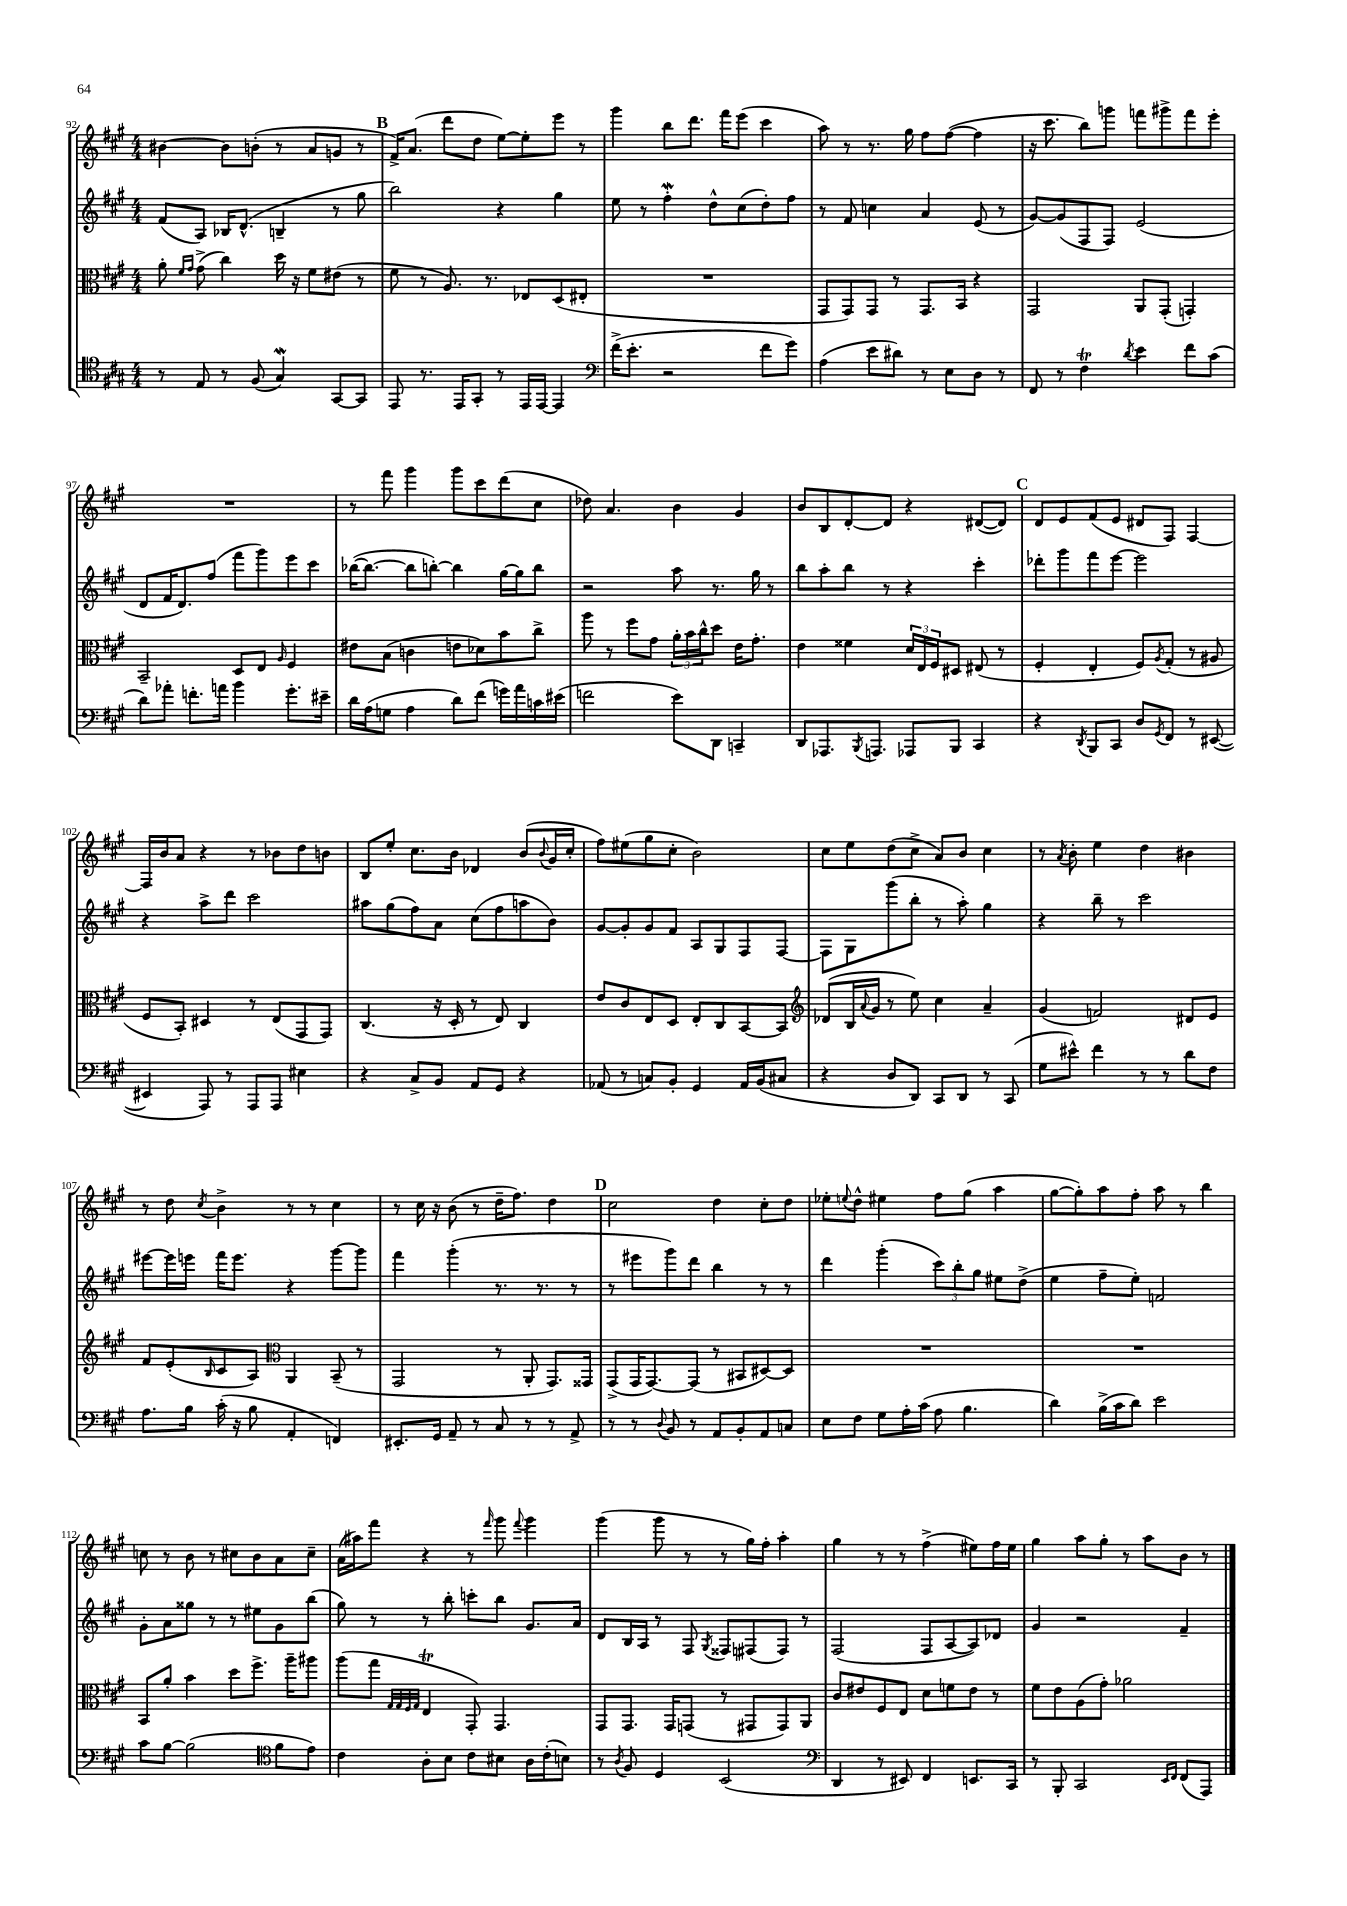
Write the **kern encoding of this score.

**kern	**kern	**kern	**kern
*staff4	*staff3	*staff2	*staff1
*clefC4	*clefC3	*clefG2	*clefG2
*k[f#c#g#]	*k[f#c#g#]	*k[f#c#g#]	*k[f#c#g#]
*M4/4	*M4/4	*M4/4	*M4/4
8r	8a'	(8f#	[4b#
.	16qqf#	.	.
.	16qqg#	.	.
8E	(8g#^	8A)	.
8r	4cc#)	16B-	8b#]
.	.	(8.d^^	.
(8F#	.	.	(8b'
4G#)	16dd	4B~	8r
.	16r	.	.
.	8f#	.	8a
[8GG#	(8e#	8r	8g
8GG#]	8r	8gg#	8r
=	=	=	=
8EE	8f#	2bb)	16f#^)
.	.	.	(8.a
8.r	8r	.	.
.	8.A)	.	8ddd
16EE	.	.	.
8GG#'	.	.	8dd
.	8.r	.	.
8r	.	4r	[8ee)
16EE	8E-	.	8ee']
[16EE	.	.	.
4EE]	(8D	4gg#	8eee
.	8E#'	.	8r
=	=	=	=
*clefF4	*	*	*
(16f#^	1r	8ee	4ggg#
8.e'	.	.	.
.	.	8r	.
2r	.	4ff#'	8bb
.	.	.	8.ddd
.	.	8dd^^	.
.	.	.	16fff#
.	.	(8cc#	(8eee
8f#	.	8dd')	4ccc#
8g#)	.	8ff#	.
=	=	=	=
(4A	8GG#	8r	8aa)
.	8GG#)	8f#	8r
8e	8GG#	4cc	8.r
8d#)	8r	.	.
.	.	.	16gg#
8r	8.GG#	4a	8ff#
8E	.	.	([8ff#
.	16BB	.	.
8D	4r	(8e	4ff#]
8r	.	8r	.
=	=	=	=
8FF#	2GG#	[8g#)	16r
.	.	.	8.ccc#
8r	.	(8g#]	.
4F#	.	8F#	8bb)
.	.	8F#)	8ggg
8qd	.	.	.
4e	8AA	(2e	8fff
.	(8GG#'	.	8ggg#^
8f#	4GG')	.	8fff
(8c#	.	.	8eee'
=	=	=	=
8d)	2BB~	8d	1r
8a-'	.	16f#	.
.	.	8.d)	.
8.f'	.	.	.
.	.	(8ff#	.
16a	.	.	.
4b	8D	8fff#	.
.	8E	8ggg#)	.
.	16qqA	.	.
8.g#'	4F#	8eee	.
.	.	8ccc#	.
16e#~	.	.	.
=	=	=	=
16d	8e#	([16bb-	8r
(16A	.	8.bb-_	.
8G	(8B	.	8fff#
4A	4c	8bb-]	4ggg#
.	.	[8bb')	.
8d)	8e	4bb]	8ggg#
(8f#	8d-)	.	8ccc#
16g)	8b	[16gg#	(8ddd
16a	.	16gg#]	.
16c	8cc#^	8bb	8cc#
(16e#	.	.	.
=	=	=	=
2f	8aa	2r	8dd-)
.	8r	.	4.a
.	8ff#	.	.
.	8g#	.	.
8e)	24a'	8aa	4b
.	24b	.	.
.	24cc#^^	.	.
8DD	8dd	8.r	.
4CC~	16e	.	4g#
.	8.g#'	16gg#	.
.	.	8r	.
=	=	=	=
8DD	4e	8bb	8b
8.AAA-	.	8aa'	8B
.	4f##	8bb	[8d'
8qBBB	.	.	.
8.AAA	.	.	.
.	.	8r	8d]
8AAA-	24d	4r	4r
.	24E	.	.
.	24F#	.	.
8BBB	8D#	.	.
4CC#	(8E#	4ccc#'	([8d#
.	8r	.	8d#])
=	=	=	=
4r	4F#'	8ddd-'	8d
.	.	8ggg#	8e
8qDD	.	.	.
8BBB	4E'	8fff#	(8f#
8CC#	.	[8eee	8e
8D	8F#)	2eee]	8d#
8qGG#	8qA	.	.
8FF#	(8G#'	.	8F#)
8r	8r	.	[4F#
([8EE#	8A#	.	.
=	=	=	=
4EE#]	8F#	4r	16F#]
.	.	.	16b
.	8BB')	.	8a
8AAA)	4D#	8aa^	4r
8r	.	8ddd	.
8AAA	8r	2ccc#	8r
8AAA	(8E	.	8b-
4E#	8GG#	.	8dd
.	8GG#)	.	8b
=	=	=	=
4r	(4.C#	8aa#	8B
.	.	(8gg#	8ee'
8C#^	.	8ff#)	8.cc#
8BB	16r	8a	.
.	16D'	.	16b
8AA	8r	(8cc#	4d-
8GG#	8E)	8ff#	.
4r	4C#	8aa	(8b
.	.	.	8qqb
.	.	8b)	16g#
.	.	.	16cc#'
=	=	=	=
(8AA-	8e	[8g#	8ff#)
8r	8c#	8g#']	(8ee#
8C)	8E	8g#	8gg#
8BB'	8D	8f#	8cc#'
4GG#	8E'	8A	2b)
.	8C#	8G#	.
16AA-	[8BB	8F#	.
(16BB	.	.	.
8C#	8BB]	[8F#	.
=	=	=	=
*	*clefG2	*	*
4r	(8d-	8F#]	8cc#
.	16B	8G#	8ee
.	8qqa	.	.
.	16g#	.	.
8D	8r	(8ggg#	(8dd
8DD)	8ee)	8bb'	8cc#^
8CC#	4cc#	8r	8a)
8DD	.	8aa')	8b
8r	4a~	4gg#	4cc#
(8CC#	.	.	.
=	=	=	=
8G#	(4g#	4r	8r
.	.	.	8qa
8e#^^)	.	.	8b'
4f#	2f)	8bb~	4ee
.	.	8r	.
8r	.	2ccc#	4dd
8r	.	.	.
8d	8d#	.	4b#
8F#	8e	.	.
=	=	=	=
8.A	8f#	[8eee#	8r
.	(8e'	16eee#]	8dd
16B	.	16eee	.
.	16qqB	.	8qcc#
(16c#'	8c#	16fff#	4b^
16r	.	8.eee	.
8B	8A)	.	.
*	*clefC3	*	*
4AA'	4AA	4r	8r
.	.	.	8r
4FF)	(8BB~	[8ggg#	4cc#
.	8r	8ggg#]	.
=	=	=	=
8.EE#'	2GG#	4fff#	8r
.	.	.	16cc#
16GG#	.	.	16r
8AA~	.	(4ggg#'	(8b
8r	.	.	8r
8C#	8r	8.r	16dd~
.	.	.	8.ff#)
8r	8AA'	.	.
.	.	8.r	.
8r	8.GG#)	.	4dd
8AA^	.	8r	.
.	16GG##	.	.
=	=	=	=
8r	(8GG#^	8r	2cc#
8r	16GG#	8eee#	.
.	[8.GG#)	.	.
8qqD	.	.	.
8BB	.	8ggg#)	.
8r	(8GG#]	8ddd	.
8AA	8r	4bb	4dd
8BB'	8BB#	.	.
8AA	[8D#)	8r	8cc#'
8C	8D#]	8r	8dd
=	=	=	=
8E	1r	4ddd	8ee-'
.	.	.	8qqee
8F#	.	.	8dd^^
8G#	.	(4ggg#'	4ee#
16A'	.	.	.
(16c#	.	.	.
8A	.	12ccc#)	8ff#
.	.	12bb'	.
4.B	.	.	(8gg#
.	.	12gg#	.
.	.	8ee#	4aa
.	.	(8dd^	.
=	=	=	=
4d)	1r	4ee	[8gg#
.	.	.	8gg#'])
(16B^	.	8ff#~	8aa
16c#	.	.	.
8d)	.	8ee')	8ff#'
2e	.	2f	8aa
.	.	.	8r
.	.	.	4bb
=	=	=	=
8c#	8BB	8g#'	8cc
[8B	8a'	8a	8r
(2B]	4b	8gg##	8b
.	.	8r	8r
.	8dd	8r	8cc#
.	8.ff#^	8ee#	8b
*clefC4	*	*	*
8f#	.	8g#	8a
.	16aa~	.	.
8e)	8aa#	(8bb	8cc#~
=	=	=	=
4c#	(8aa	8gg#)	(16a
.	.	.	16aa#)
.	8gg#	8r	8fff#
.	32qqG#	.	.
.	32qqG#	.	.
.	32qqF#	.	.
.	32qqG#	.	.
8A'	4E	8r	4r
8B	.	8bb'	.
8c#	8GG#')	8ccc'	8r
.	.	.	16qqfff#
8B#	4.GG#	8bb	8ggg#
.	.	.	8qqfff#
16A	.	8.g#	4ggg#
(16c#'	.	.	.
8B)	.	.	.
.	.	16a	.
=	=	=	=
8r	8GG#	8d	(4ggg#
8qA	.	.	.
8F#	8.GG#	16B	.
.	.	16A	.
4D	.	8r	8ggg#
.	16GG#	.	.
.	(8GG	8F#	8r
.	.	8qG#	.
(2BB	8r	8F##	8r
.	8GG#	(8F#	16gg#)
.	.	.	16ff#'
.	8GG#)	8F#)	4aa'
.	8AA	8r	.
=	=	=	=
*clefF4	*	*	*
4DD	8c#	(2F#	4gg#
.	8e#	.	.
8r	8F#	.	8r
8EE#)	8E	.	8r
4FF#	8d	8F#	(4ff#^
.	8f	[8A	.
8.EE	8e#	8A])	8ee#)
.	8r	8d-	16ff#
16CC#	.	.	16ee#
=	=	=	=
8r	8f#	4g#	4gg#
8BBB'	8e	.	.
2CC#	(8A	2r	8aa
.	8g#')	.	8gg#'
.	2a-	.	8r
.	.	.	8aa
16qqEE	.	.	.
16qqFF#	.	.	.
(8FF#	.	4f#~	8b
8AAA)	.	.	8r
==	==	==	==
*-	*-	*-	*-
